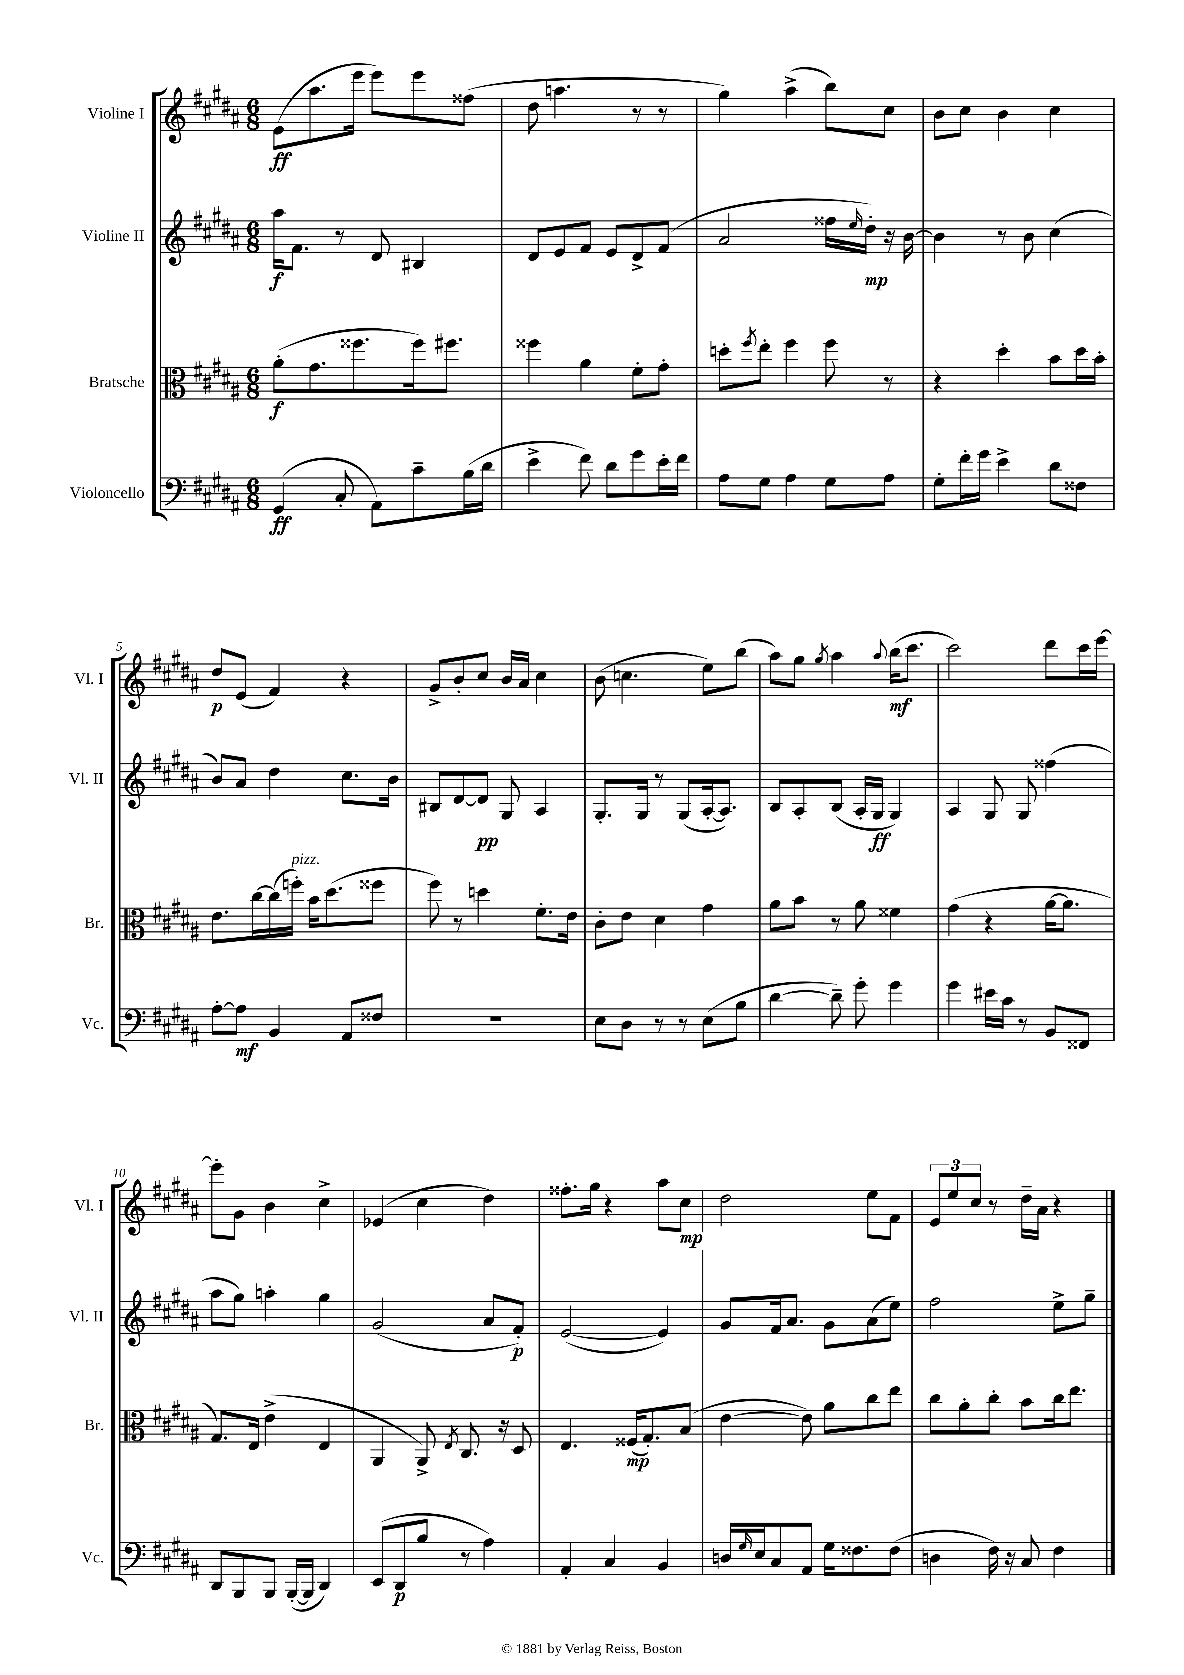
<<
\new StaffGroup <<
\new Staff = "s0" \with { instrumentName = "Violine I" shortInstrumentName = "Vl. I" } {
    \clef treble \key b \major \numericTimeSignature \time 6/8
    e'8\ff( ais''8. e'''16 e'''8) e'''8 fisis''8( |
    dis''8 a''4. r8 r8 |
    gis''4) ais''4->( b''8) cis''8 |
    b'8 cis''8 b'4 cis''4 |
    dis''8\p e'8( fis'4) r4 |
    gis'8-> b'8-. cis''8 b'16 ais'16 cis''4 |
    b'8( c''4. e''8) b''8( |
    ais''8) gis''8 \acciaccatura { gis''8 } ais''4 \appoggiatura { ais''8 } b''16\mf( cis'''8. |
    cis'''2) dis'''8 cis'''16 e'''16~ |
    e'''8-. gis'8 b'4 cis''4-> |
    ees'4( cis''4 dis''4) |
    fisis''8.-. gis''16 r4 ais''8 cis''8\mp |
    dis''2 e''8 fis'8 |
    \tuplet 3/2 { e'8 e''8 cis''8 } r8 dis''16-- ais'16 r4 \bar "|." |
}
\new Staff = "s1" \with { instrumentName = "Violine II" shortInstrumentName = "Vl. II" } {
    \clef treble \key b \major \numericTimeSignature \time 6/8
    ais''16\f fis'8. r8 dis'8 bis4 |
    dis'8 e'8 fis'8 e'8 dis'8-> fis'8( |
    ais'2 fisis''16 \grace { e''16 } dis''16-.\mp) r16 b'16~ |
    b'4 r8 b'8 cis''4( |
    b'8) ais'8 dis''4 cis''8. b'16 |
    bis8 dis'8~ dis'8\pp gis8 ais4 |
    gis8.-. gis16 r8 gis8( ais16~-. ais8.) |
    b8 ais8-. b8( ais16-. gis16\ff gis4) |
    ais4 gis8 gis8 fisis''4( |
    ais''8 gis''8) a''4-. gis''4 |
    gis'2( ais'8 fis'8-.\p) |
    e'2~( e'4) |
    gis'8 fis'16 ais'8. gis'8 ais'8( e''8) |
    fis''2 e''8-> gis''8-- \bar "|." |
}
\new Staff = "s2" \with { instrumentName = "Bratsche" shortInstrumentName = "Br." } {
    \clef alto \key b \major \numericTimeSignature \time 6/8
    ais'8-.\f( gis'8. fisis''8. fisis''16) fis''8. |
    fisis''4 ais'4 fis'8-. gis'8-. |
    d''8-. \acciaccatura { fis''8 } e''8-. fis''4 fis''8 r8 |
    r4 dis''4-. b'8 dis''16 b'16-. |
    e'8. cis''16~ cis''16( f''16-.^\markup { \italic "pizz." }) b'16 dis''8.( fisis''8 |
    fis''8) r8 d''4 fis'8.-. e'16 |
    cis'8-. e'8 dis'4 gis'4 |
    ais'8 b'8 r8 ais'8 fisis'4 |
    gis'4( r4 ais'16~ ais'8. |
    gis8.) e16 e'4->( e4 |
    ais,4 ais,8->) \acciaccatura { e8 } cis8. r16 dis8 |
    e4. fisis16\mp( gis8.-.) b8( |
    e'4~ e'8) ais'8 cis''8 e''8 |
    cis''8 ais'8-. cis''8-. b'8 cis''16 e''8. \bar "|." |
}
\new Staff = "s3" \with { instrumentName = "Violoncello" shortInstrumentName = "Vc." } {
    \clef bass \key b \major \numericTimeSignature \time 6/8
    gis,4\ff( cis8-. ais,8) cis'8-- b16( dis'16 |
    e'4-> fis'8) dis'8 gis'8 e'16-. fis'16 |
    ais8 gis8 ais4 gis8 ais8 |
    gis8-. fis'16-. gis'16 e'4-> dis'8 fisis8 |
    ais8~-. ais8\mf b,4 ais,8 fisis8 |
    R2. |
    e8 dis8 r8 r8 e8( b8 |
    dis'4~ dis'8--) gis'8-. gis'4 |
    gis'4 eis'16 cis'16 r8 b,8 fisis,8 |
    dis,8 b,,8 b,,8 b,,16~-.( b,,16 dis,4) |
    e,8( dis,8\p b8 r8 ais4) |
    ais,4-. cis4 b,4 |
    d16 \grace { gis16 } e16 cis8 ais,8 gis16 fisis8. fisis8( |
    d4 fis16) r16 cis8 fis4 \bar "|." |
}
>>
>>
